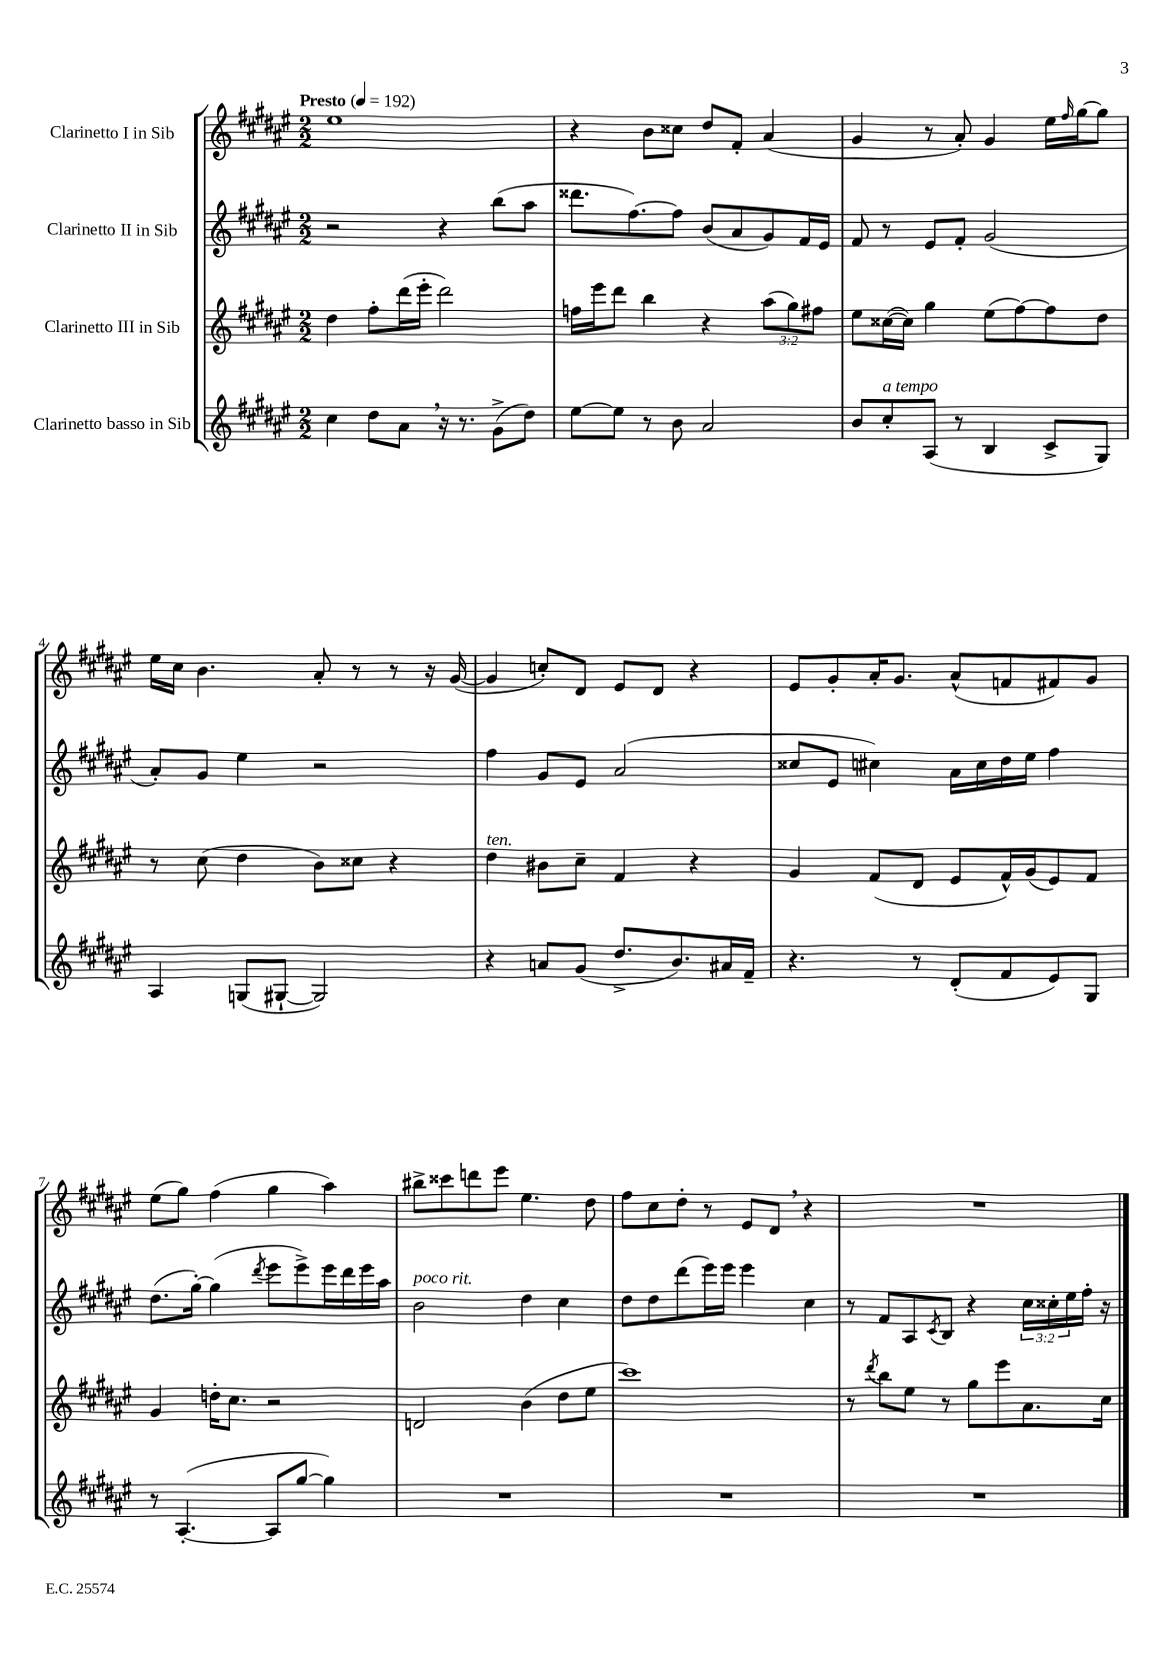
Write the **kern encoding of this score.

**kern	**kern	**kern	**kern
*part4	*part3	*part2	*part1
*staff4	*staff3	*staff2	*staff1
*I"Clarinetto basso in Sib	*I"Clarinetto III in Sib	*I"Clarinetto II in Sib	*I"Clarinetto I in Sib
*clefG2	*clefG2	*clefG2	*clefG2
*k[f#c#g#d#a#e#]	*k[f#c#g#d#a#e#]	*k[f#c#g#d#a#e#]	*k[f#c#g#d#a#e#]
*M2/2	*M2/2	*M2/2	*M2/2
*MM192	*MM192	*MM192	*MM192
=1	=1	=1	=1
!	!	!	!LO:TX:a:B:t=Presto
4cc#\	4dd#\	2r	1ee#
8dd#\L	8ff#'\L	.	.
8a#,\J	(16ddd#\L	.	.
.	16eee#'\JJ	.	.
16r	2ddd#\)	4r	.
8.r	.	.	.
(8g#^\L	.	(8bb\L	.
8dd#\J)	.	8aa#\J	.
=2	=2	=2	=2
[8ee#\L	16ffn\LL	8.ddd##X\L	4r
.	16eee#\J	.	.
8ee#\J]	8ddd#\J	.	.
.	.	[8.ff#\)	.
8r	4bb\	.	8b\L
8b\	.	8ff#\J]	8cc##X\J
2a#/	4r	(8b/L	8dd#/L
.	.	8a#/	8f#'/J
.	(12aa#\L	8g#/)	(4a#/
.	12gg#\)	.	.
.	.	16f#/L	.
.	12ff#X\J	.	.
.	.	16e#/JJ	.
=3	=3	=3	=3
8b/L	8ee#\L	8f#/	4g#/
!LO:TX:a:i:t=a tempo	!	!	!
8cc#'/	([16cc##X\L	8r	.
.	16cc##\JJ])	.	.
(8A#/J	4gg#\	8e#/L	8r
8r	.	8f#'/J	8a#'/)
4B/	(8ee#\L	(2g#/	4g#/
.	[8ff#\)	.	.
8c#^/L	8ff#\]	.	16ee#\LL
.	.	.	16qqff#/
.	.	.	[16gg#\J
8G#/J)	8dd#\J	.	8gg#\J]
!!LO:LB:g=z
=4	=4	=4	=4
4A#/	8r	8a#'/L)	16ee#\LL
.	.	.	16cc#\JJ
.	(8cc#\	8g#/J	4.b\
(8Gn/L	4dd#\	4ee#\	.
[8G#X`/J	.	.	.
2G#/])	8b\L)	2r	8a#'/
.	8cc##X\J	.	8r
.	4r	.	8r
.	.	.	16r
.	.	.	([16g#/
=5	=5	=5	=5
!	!LO:TX:a:i:t=ten.	!	!
4r	4dd#\	4ff#\	4g#/]
8an/L	8b#X\L	8g#/L	8ccn'/L)
(8g#/J	8cc#~\J	8e#/J	8d#/J
8.dd#^/L	4f#/	(2a#/	8e#/L
.	.	.	8d#/J
8.b/)	.	.	.
.	4r	.	4r
16a#X/L	.	.	.
16f#~/JJ	.	.	.
=6	=6	=6	=6
4.r	4g#/	8cc##X/L	8e#/L
.	.	8e#/J	8g#'/
.	(8f#/L	4cc#X\)	16a#'/K
.	.	.	8.g#/J
8r	8d#/J	.	.
(8d#'/L	8e#/L	16a#\LL	(8a#^^/L
.	.	16cc#\	.
8f#/	16f#^^/L)	16dd#\	8fn/
.	(16g#/J	16ee#\JJ	.
8e#/)	8e#/)	4ff#\	8f#X/)
8G#/J	8f#/J	.	8g#/J
!!LO:LB:g=z
=7	=7	=7	=7
8r	4g#/	(8.dd#\L	(8ee#\L
([4.A#'/	.	.	8gg#\J)
.	.	[16gg#'\Jk)	.
.	16ddn'\KL	(4gg#\]	(4ff#\
.	8.cc#\J	.	.
.	.	8qddd#/	.
8A#/L]	2r	8eee#\L	4gg#\
[8gg#/J	.	8eee#^\)	.
4gg#\])	.	16eee#\L	4aa#\)
.	.	16ddd#\	.
.	.	16eee#\	.
.	.	16aa#\JJ	.
=8	=8	=8	=8
!	!	!LO:TX:a:i:t=poco rit.	!
1r	2dn/	2b\	8bb#X^\L
.	.	.	8ccc##X\
.	.	.	8dddn\
.	.	.	8eee#\J
.	(4b\	4dd#\	4.ee#\
.	8dd#\L	4cc#\	.
.	8ee#\J	.	8dd#\
=9	=9	=9	=9
1r	1ccc#)	8dd#\L	8ff#\L
.	.	8dd#\	8cc#\
.	.	(8ddd#\	8dd#'\J
.	.	16eee#\L)	8r
.	.	16eee#\JJ	.
.	.	4eee#\	8e#/L
.	.	.	8d#,/J
.	.	4cc#\	4r
=10	=10	=10	=10
1r	8r	8r	1r
.	8qddd#/	.	.
.	8bb\L	8f#/L	.
.	8ee#\J	8A#/	.
.	.	8qc#/	.
.	8r	8B/J	.
.	8gg#\L	4r	.
.	8eee#\	.	.
.	8.a#\	24cc#\LL	.
.	.	24cc##X'\	.
.	.	24ee#\	.
.	.	16ff#'\JJ	.
.	16cc#\Jk	16r	.
==	==	==	==
*-	*-	*-	*-
